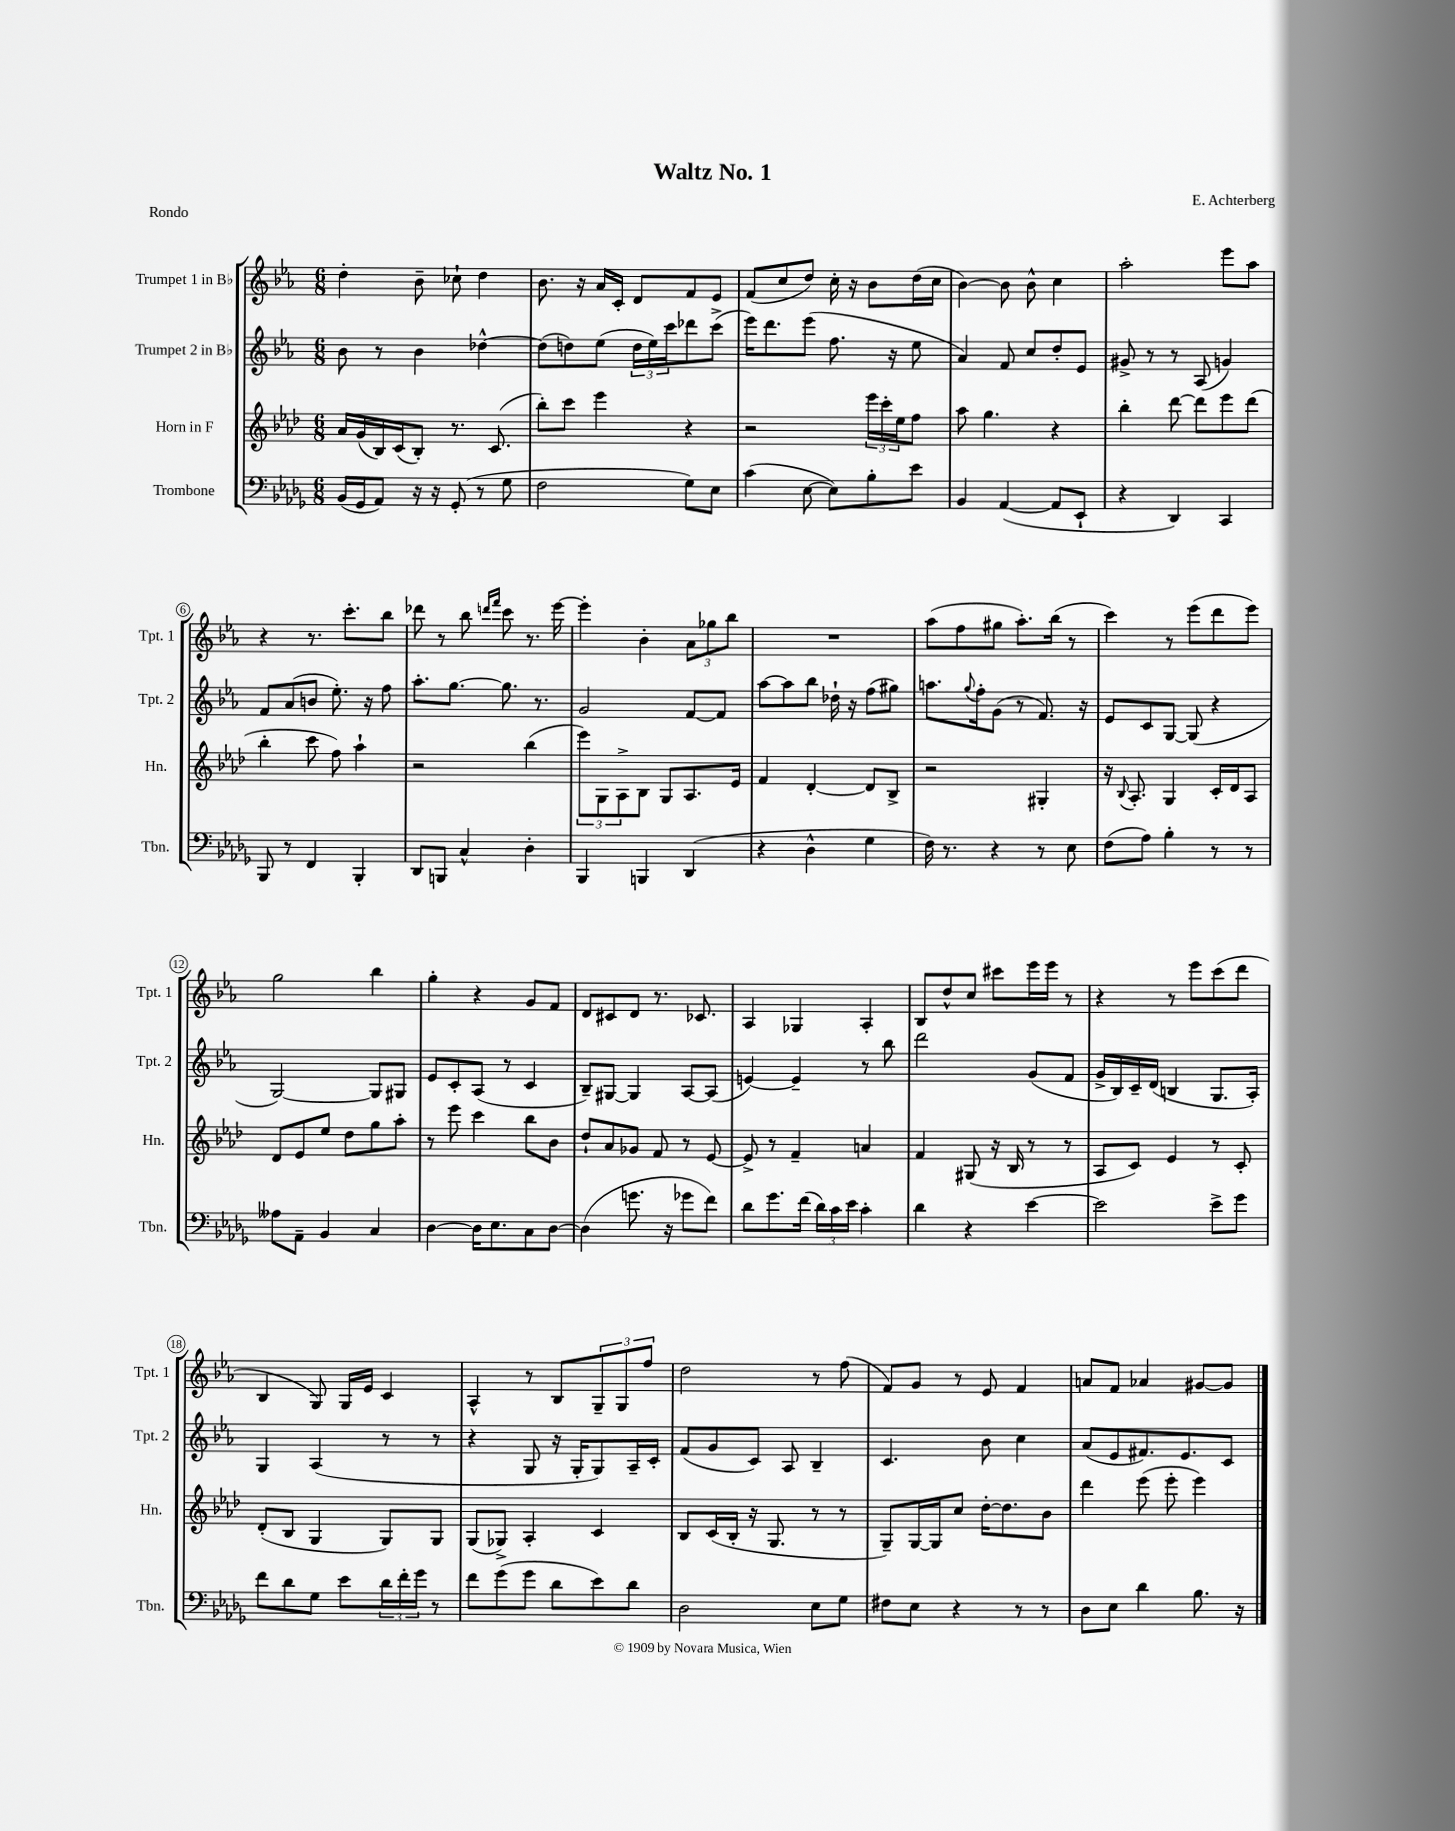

**kern	**kern	**kern	**kern
*part4	*part3	*part2	*part1
*staff4	*staff3	*staff2	*staff1
*I"Trombone	*I"Horn in F	*I"Trumpet 2 in B♭	*I"Trumpet 1 in B♭
*I'Tbn.	*I'Hn.	*I'Tpt. 2	*I'Tpt. 1
*clefF4	*clefG2	*clefG2	*clefG2
*k[b-e-a-d-g-]	*k[b-e-a-d-]	*k[b-e-a-]	*k[b-e-a-]
*M6/8	*M6/8	*M6/8	*M6/8
=1	=1	=1	=1
(16BB-/LL	16a-/LL	8b-\	4dd'\
16GG-/J	(16g/	.	.
8AA-/J)	16B-/)	8r	.
.	(16c/J	.	.
16r	8B-'/J)	4b-\	8b-~\
16r	.	.	.
(8GG-'/	8.r	.	8cc-X`\
8r	.	[4dd-X^^\	4dd\
.	(8.c/	.	.
8G-\	.	.	.
=2	=2	=2	=2
2F\	8bb-'\L)	(8dd-\L]	8.b-\
.	8ccc\J	8ddn\)	.
.	.	.	16r
.	4eee-\	(8ee-\J	16a-/LL
.	.	.	16c'/JJ
.	.	24dd\LL	8d/L
.	.	24ee-\)	.
.	.	24ccc\J	.
8G-\L)	4r	8ddd-X\	8f/
8E-\J	.	(8ccc^\J	8e-/J
=3	=3	=3	=3
(4c\	2r	16eee-\KL)	(8f/L
.	.	8.ddd\	.
.	.	.	8cc/
[8E-\	.	(8eee-\J	8dd/J)
8E-\L])	.	8.ff\	16cc'\
.	.	.	16r
8B-'\	24eee-\LL	.	8b-\L
.	24ccc'\	.	.
.	.	16r	.
.	24ee-\J	.	.
8e-\J	8ff\J	8ee-\	(16dd\L
.	.	.	16cc\JJ
=4	=4	=4	=4
4BB-/	8aa-\	4a-/)	[4b-\)
.	4.gg\	.	.
([4AA-/	.	8f/	8b-\]
.	.	8cc/L	8b-^^\
8AA-/L]	4r	8dd'/	4cc\
8EE-`/J	.	8e-/J	.
=5	=5	=5	=5
4r	4bb-'\	8g#X^/	2aa-'\
.	.	8r	.
4DD-/)	[8ddd-\	8r	.
.	8ddd-\L]	(8A-/	.
4CC/	8eee-\	4gn/)	8eee-\L
.	(8ddd-\J	.	8aa-\J
!!LO:LB:g=z
=6	=6	=6	=6
8BBB-/	4bb-'\	8f/L	4r
8r	.	(8a-/	.
4FF/	8ccc\	8bn/J	8.r
.	8ff\)	8.ee-'\)	.
.	.	.	8.ccc'\L
4BBB-'/	4aa-`\	.	.
.	.	16r	.
.	.	8ff\	8bb-\J
=7	=7	=7	=7
8DD-/L	2r	8.aa-'\L	8ddd-X\
8BBBn/J	.	.	8r
.	.	[8.gg\J	.
4C^^/	.	.	8bb-\
.	.	.	16qqdddn/LL
.	.	.	16qqfff/JJ
.	.	8.gg\]	8ccc\
4D-'\	(4bb-\	.	8.r
.	.	8.r	.
.	.	.	[16eee-\
=8	=8	=8	=8
4BBB-/	12eee-\L)	2g/	4eee-'\]
.	12G\	.	.
.	12A-^\	.	.
4BBBn/	8B-\J	.	4b-'\
.	8G/L	.	.
(4DD-/	8.A-/	[8f/L	12a-\L
.	.	.	12gg-X\
.	.	8f/J]	.
.	.	.	12bb-\J
.	16e-/Jk	.	.
=9	=9	=9	=9
4r	4f/	[8aa-\L	2.r
.	.	8aa-\]	.
4D-^^\	[4d-'/	8bb-\J	.
.	.	16dd-X`\	.
.	.	16r	.
4G-\	8d-/L]	(8ff\L	.
.	8B-^/J	8gg#X\J)	.
=10	=10	=10	=10
16F\)	2r	8.aan\L	(8aa-\L
8.r	.	.	.
.	.	.	8ff\
.	.	8qqgg/	.
.	.	16ff'\k	.
4r	.	(8g\J	8gg#X\J
.	.	8r	8.aa-'\L)
8r	4G#X'/	8.f/)	.
.	.	.	(16bb-\Jk
8E-\	.	.	8r
.	.	16r	.
=11	=11	=11	=11
(8F\L	16r	8e-/L	4ccc\)
.	8qqB-/	.	.
.	8.A-'/	.	.
8A-\J)	.	8c/	.
4B-'\	4G/	[8G/J	8r
.	.	(8G/]	(8eee-\L
8r	16c'/LL	4r	8ddd\
.	16d-/J	.	.
8r	8A-/J	.	8eee-\J)
!!LO:LB:g=z
=12	=12	=12	=12
8A--X\L	8d-/L	[2G/)	2gg\
8AA-~\J	8e-/	.	.
4BB-/	8ee-/J	.	.
.	8dd-\L	.	.
4C/	8gg\	8G/L]	4bb-\
.	8aa-'\J	8G#X/J	.
=13	=13	=13	=13
[4D-\	8r	8e-/L	4gg'\
.	8eee-\	8c'/	.
16D-\KL]	4ccc\	(8A-/J	4r
8.E-\	.	.	.
.	.	8r	.
8C\	8bb-\L	4c/	8g/L
[8D-\J	8b-\J	.	8f/J
=14	=14	=14	=14
(4D-\]	8dd-`/L	8B-~/L)	8d/L
.	8a-/	[8G#X/J	8c#X/
8.gn\	8g-X/J	4G#/]	8d/J
.	8f/	.	8.r
16r	.	.	.
8g-X\L	8r	[8A-/L	.
.	.	.	8.c-X/
8f\J)	[8e-/	(8A-/J]	.
=15	=15	=15	=15
8d-\L	8e-^/]	[4en/)	4A-/
8.g-\	8r	.	.
.	4f~/	4e~/]	4G-X/
(16f\Jk	.	.	.
24d-\LL)	.	.	.
24c\	.	.	.
24e-\JJ	.	.	.
4c'\	4an/	8r	4A-'/
.	.	8bb-\	.
=16	=16	=16	=16
4d-\	4f/	2ddd\	8B-/L
.	.	.	8dd^^/
4r	(8G#X/	.	8cc/J
.	16r	.	8ccc#X\L
.	16B-/	.	.
[4e-\	8r	(8g/L	16eee-\L
.	.	.	16eee-\JJ
.	8r	8f/J	8r
=17	=17	=17	=17
2e-\]	8A-/L	16g^/LL	4r
.	.	16B-/)	.
.	8c/J)	16c~/	.
.	.	(16d/JJ	.
.	4e-/	4Bn/	8r
.	.	.	8eee-\L
8e-^\L	8r	8.G/L	(8ccc\
8g-\J	8c'/	.	8ddd\J
.	.	16A-'/Jk)	.
!!LO:LB:g=z
=18	=18	=18	=18
8f\L	(8d-'/L	4G/	4B-/
8d-\	8B-/J	.	.
8G-\J	4G/	(4A-/	8G/)
8e-\L	.	.	16G/LL
.	.	.	16e-/JJ
24d-\L	8G/L)	8r	4c/
24f'\	.	.	.
24g-\JJ	.	.	.
8r	8G/J	8r	.
=19	=19	=19	=19
8f\L	(8G/L	4r	4A-^^/
(8g-\	8G-X^/J)	.	.
8g-\J	4A-'/	8G/	8r
8d-\L	.	16r	8B-/L
.	.	16G'/KL	.
8e-\)	4c/	8G/)	12G~/
.	.	.	12G/
8d-\J	.	16A-~/L	.
.	.	.	12ff/J
.	.	16c'/JJ	.
=20	=20	=20	=20
2D-\	8B-/L	(8f/L	2dd\
.	(16c/L	8g/	.
.	16B-'/JJ	.	.
.	16r	8c/J)	.
.	8.G/	.	.
.	.	8A-/	.
8E-\L	8r	4B-~/	8r
8G-\J	8r	.	(8ff\
=21	=21	=21	=21
8F#X\L	8G~/L)	4.c/	8f/L)
8E-\J	[16G/L	.	8g/J
.	16G/J]	.	.
4r	8cc/J	.	8r
.	[16dd-'\KL	8b-\	8e-/
.	8.dd-\]	.	.
8r	.	4cc\	4f/
8r	8b-\J	.	.
=22	=22	=22	=22
8D-\L	4ddd-\	(8a-/L	8an/L
8E-\J	.	8e-/	8f/J
4d-\	(8eee-\	8.f#X/)	4a-X/
.	8eee-'\	.	.
.	.	8.e-/	.
8.B-\	4eee-\)	.	[8g#X/L
.	.	8c/J	8g#/J]
16r	.	.	.
==	==	==	==
*-	*-	*-	*-
